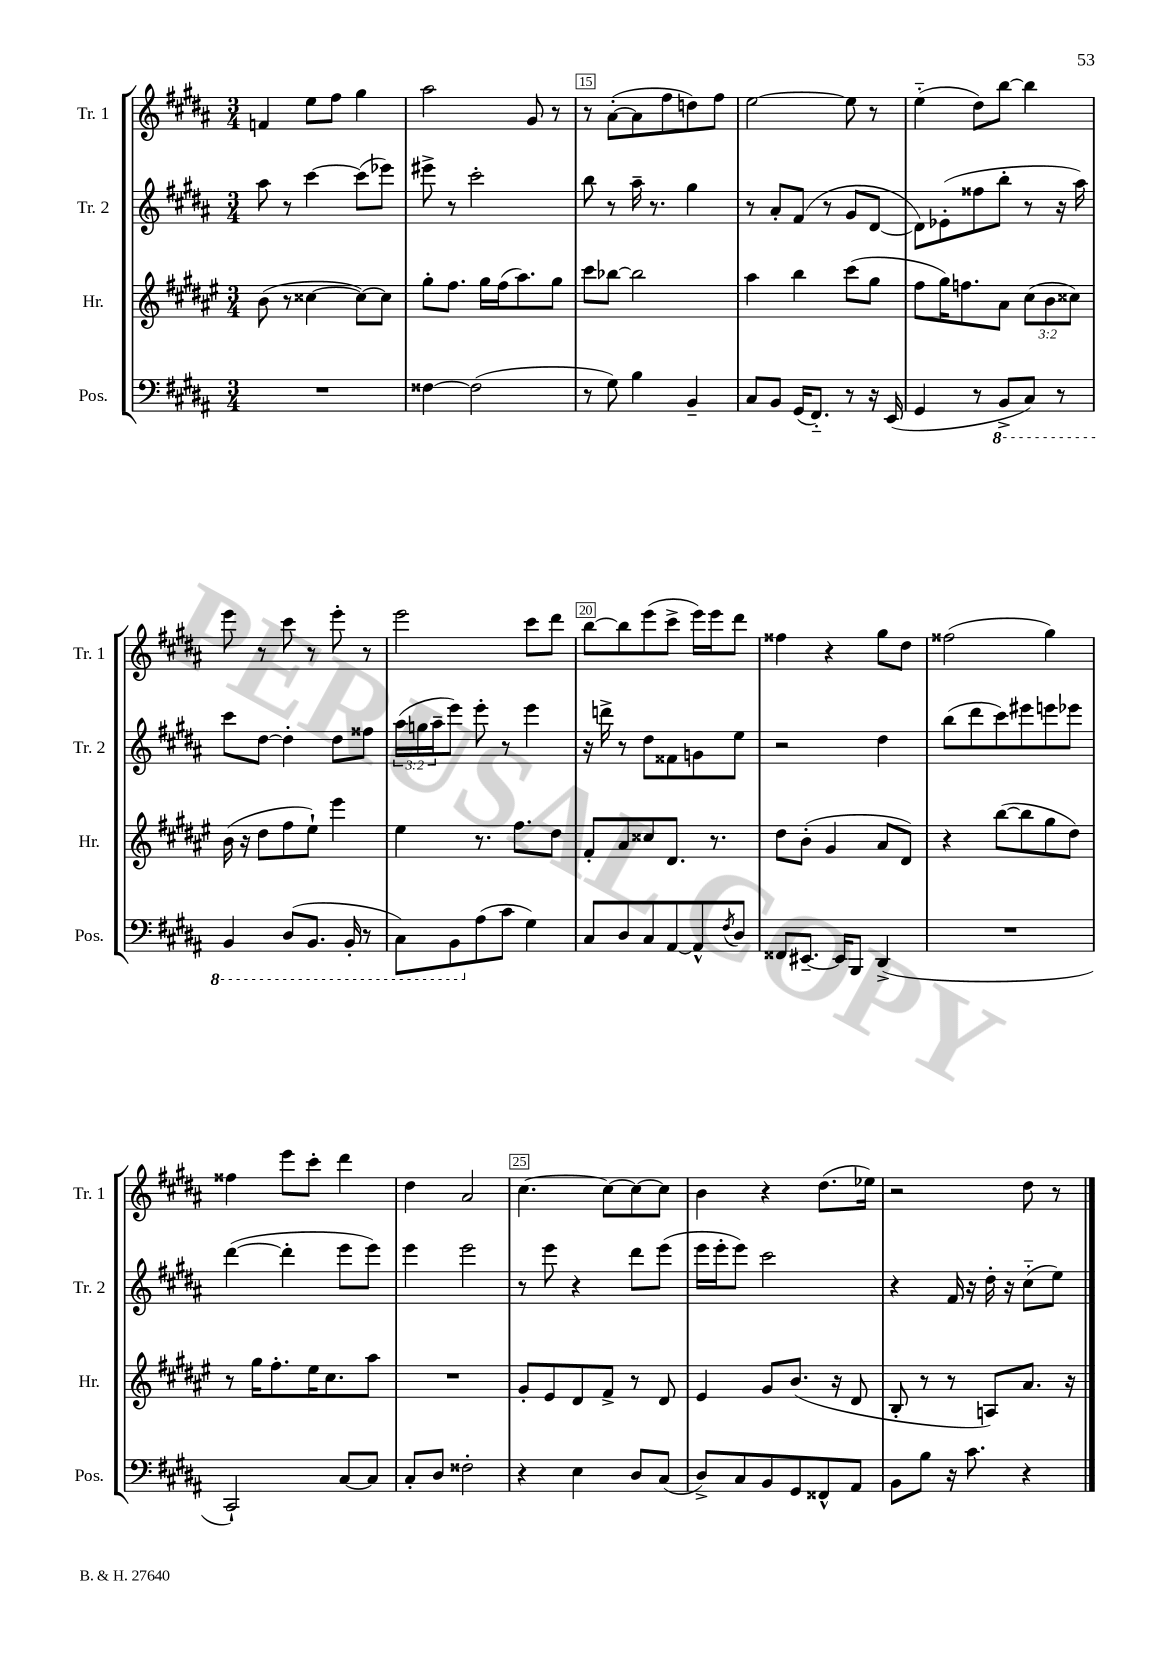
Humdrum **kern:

**kern	**kern	**kern	**kern
*staff4	*staff3	*staff2	*staff1
*clefF4	*clefG2	*clefG2	*clefG2
*k[f#c#g#d#a#]	*k[f#c#g#d#a#e#]	*k[f#c#g#d#a#]	*k[f#c#g#d#a#]
*M3/4	*M3/4	*M3/4	*M3/4
2.r	(8b\	8aa#\	4f/
.	8r	8r	.
.	[4cc##\	[4ccc#\	8ee\L
.	.	.	8ff#\J
.	8cc##\_L)	(8ccc#\]L	4gg#\
.	8cc##\]J	8eee-\J)	.
=	=	=	=
[4F##\	8gg#'\L	8eee#^\	2aa#\
.	8.ff#\J	8r	.
(2F##\]	.	2ccc#'\	.
.	16gg#\LL	.	.
.	(16ff#\J	.	.
.	8.aa#\)	.	.
.	.	.	8g#/
.	8gg#\J	.	8r
=	=	=	=
8r	8ccc#\L	8bb\	8r
8G#\)	[8bb-\J	8r	([8a#'\L
4B\	2bb-\]	16aa#~\	8a#\]
.	.	8.r	.
.	.	.	8ff#\
4BB~/	.	4gg#\	8dd\)
.	.	.	8ff#\J
=	=	=	=
8C#/L	4aa#\	8r	[2ee\
8BB/J	.	8a#'/L	.
(16GG#/LK	4bb\	(8f#/J	.
8.FF#'~/J)	.	.	.
.	.	8r	.
8r	(8ccc#\L	8g#/L	8ee\]
16r	8gg#\J	[8d#/J	8r
(16EE/	.	.	.
=	=	=	=
4GG#/	8ff#\L	8d#\]L)	(4ee'~\
.	16gg#\K)	(8e-'\	.
.	8.ff\	.	.
8r	.	8ff##\	8dd#\L)
8BBB^/L	8a#\J	8bb'\J	[8bb\J
8CC#/J)	(12cc#\L	8r	4bb\]
.	12b\	.	.
8r	.	16r	.
.	12cc##\J)	.	.
.	.	16aa#\)	.
=	=	=	=
4BBB/	(16b\	8ccc#\L	8eee\
.	16r	.	.
.	8dd#\L	[8dd#\J	8r
(8DD#/L	8ff#\	4dd#'\]	8ccc#\
8.BBB/J	8ee#`\J)	.	8r
.	4eee#\	8dd#\L	8eee'\
16BBB'/	.	.	.
8r	.	8ff##\J	8r
=	=	=	=
8CC#\L)	4ee#\	(24aa#\LL	2eee\
.	.	24gg\	.
.	.	24aa#~\J	.
8BBB\	.	8eee\J)	.
(8A#\	8.r	8eee'\	.
8c#\J	.	8r	.
.	8.ff#\L	.	.
4G#\)	.	4eee\	8ccc#\L
.	8dd#\J	.	8ddd#\J
=	=	=	=
8C#/L	8f#'/L	16r	[8bb\L
.	.	16ddd^\	.
8D#/	8a#/	8r	8bb\]
8C#/	8cc##/	8dd#\L	(8eee\
[8AA#/	8.d#/J	8f##\	8ccc#^\J
8AA#^^/]	.	8g\	16eee\LL)
.	8.r	.	16eee\J
8qF#/	.	.	.
8D#/J	.	8ee\J	8ddd#\J
=	=	=	=
8FF##/L	8dd#\L	2r	4ff##\
[8.EE#~/J	(8b'\J	.	.
.	4g#/	.	4r
16EE#/]LK	.	.	.
8BBB/J	.	.	.
(4DD#^/	8a#/L	4dd#\	8gg#\L
.	8d#/J)	.	8dd#\J
=	=	=	=
2.r	4r	(8bb\L	(2ff##\
.	.	8ddd#\	.
.	([8bb\L	8ccc#\)	.
.	8bb\]	8eee#\	.
.	8gg#\	8eee\	4gg#\)
.	8dd#\J)	8eee-\J	.
=	=	=	=
2CC#`/)	8r	([4ddd#\	4ff##\
.	16gg#\LK	.	.
.	8.ff#'\	.	.
.	.	4ddd#'\]	8eee\L
.	16ee#\K	.	8ccc#'\J
.	8.cc#\	.	.
[8C#/L	.	8eee\L	4ddd#\
8C#/]J	8aa#\J	8eee\J)	.
=	=	=	=
8C#'/L	2.r	4eee\	4dd#\
8D#/J	.	.	.
2F##'\	.	2eee\	2a#/
=	=	=	=
4r	8g#'/L	8r	[4.cc#\
.	8e#/	8eee\	.
4E\	8d#/	4r	.
.	8f#^/J	.	8cc#\_L
8D#/L	8r	8ddd#\L	8cc#\_
(8C#/J	8d#/	(8eee\J	8cc#\]J
=	=	=	=
8D#^/L)	4e#/	16eee\LL	4b\
.	.	16eee'\J	.
8C#/	.	8eee\J)	.
8BB/	8g#/L	2ccc#\	4r
8GG#/	(8.b/J	.	.
8FF##^^/	.	.	(8.dd#\L
.	16r	.	.
8AA#/J	8d#/	.	.
.	.	.	16ee-\Jk)
=	=	=	=
8BB\L	8B'/	4r	2r
8B\J	8r	.	.
16r	8r	16f#/	.
8.c#\	.	16r	.
.	8A/L)	16dd#'\	.
.	.	16r	.
4r	8.a#/J	(8cc#'~\L	8dd#\
.	.	8ee\J)	8r
.	16r	.	.
==	==	==	==
*-	*-	*-	*-
